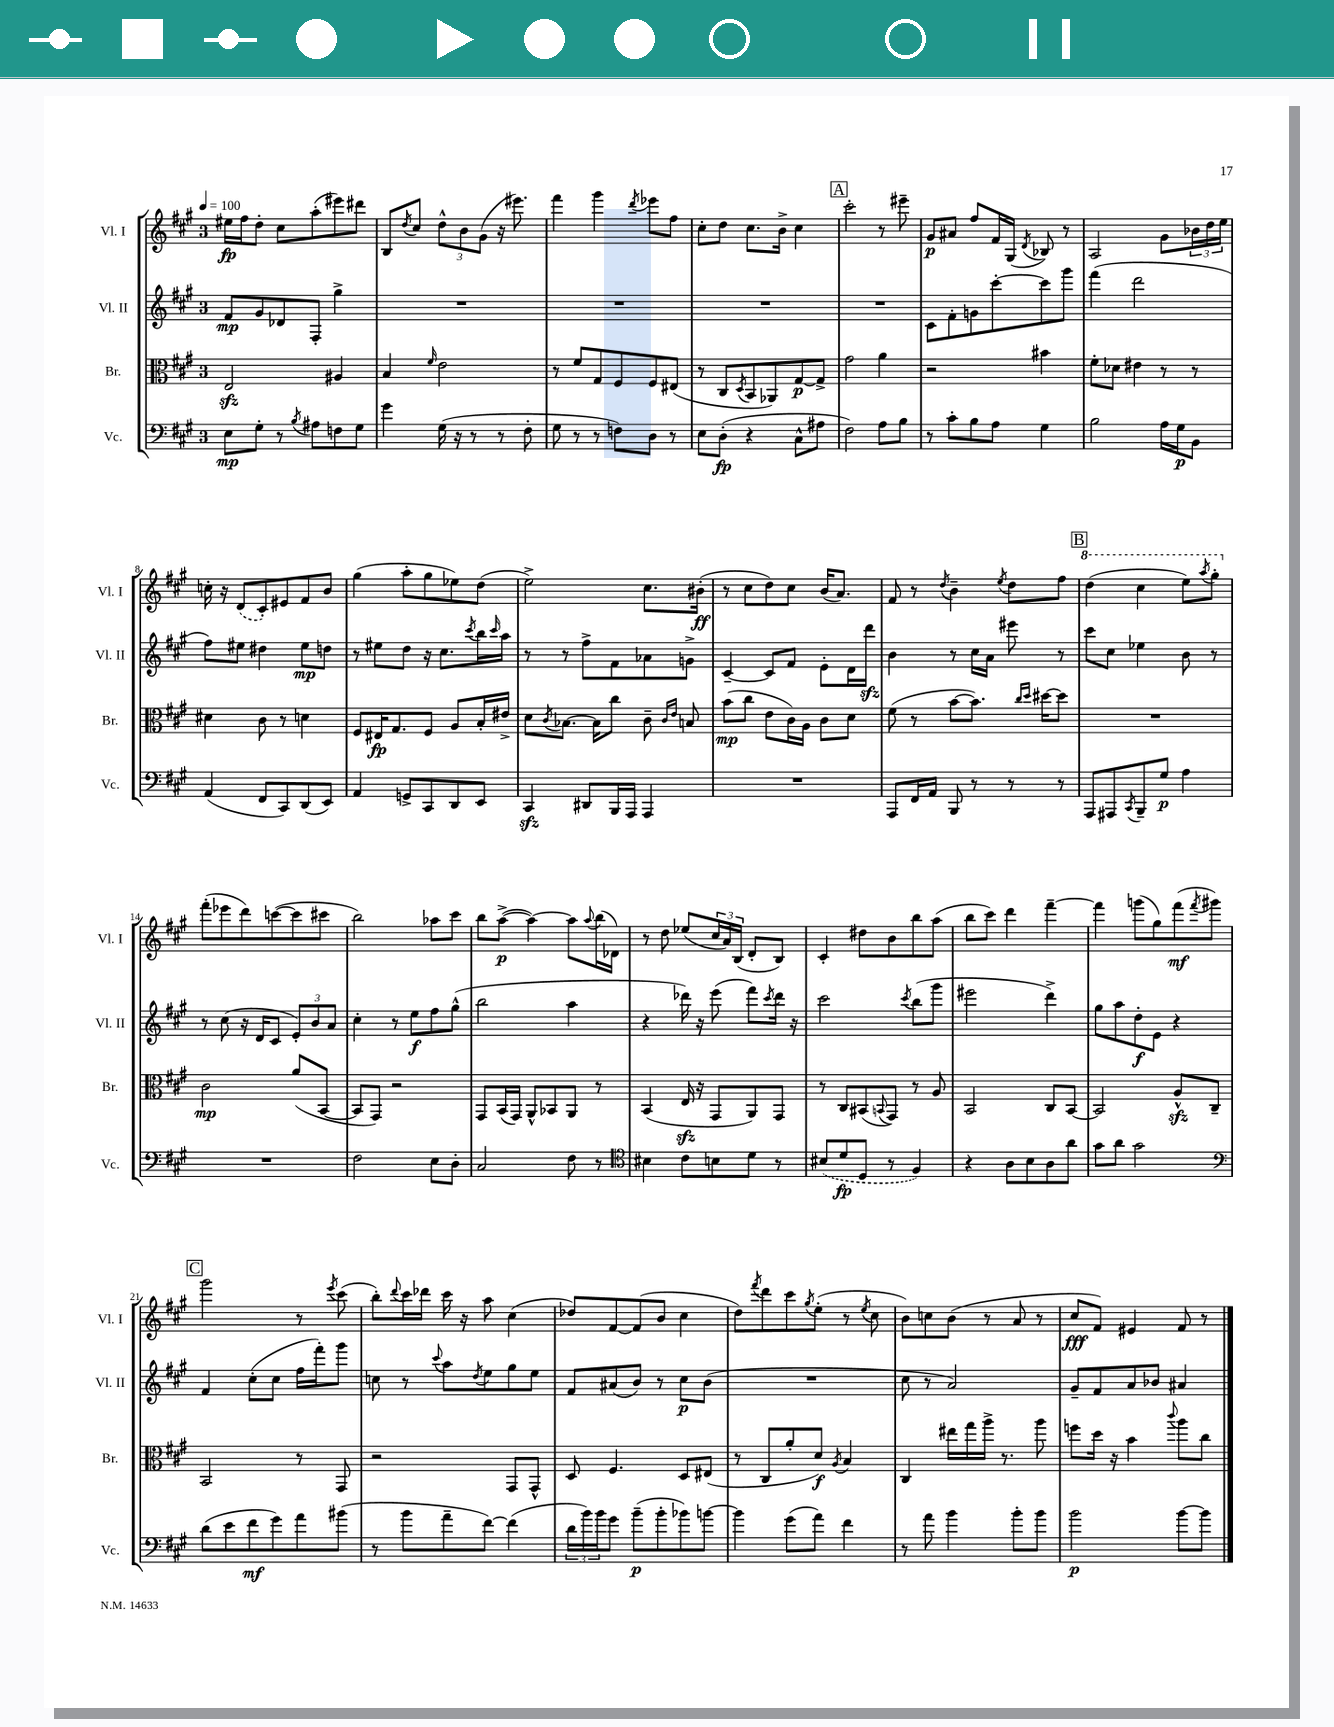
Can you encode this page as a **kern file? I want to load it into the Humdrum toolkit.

**kern	**dynam	**kern	**dynam	**kern	**dynam	**kern	**dynam
*part4	*part4	*part3	*part3	*part2	*part2	*part1	*part1
*staff4	*staff4	*staff3	*staff3	*staff2	*staff2	*staff1	*staff1
*I"Vc.	*	*I"Br.	*	*I"Vl. II	*	*I"Vl. I	*
*I'Vc.	*	*I'Br.	*	*I'Vl. II	*	*I'Vl. I	*
*clefF4	*	*clefC3	*	*clefG2	*	*clefG2	*
*k[f#c#g#]	*	*k[f#c#g#]	*	*k[f#c#g#]	*	*k[f#c#g#]	*
*M3/4	*	*M3/4	*	*M3/4	*	*M3/4	*
*MM100	*	*MM100	*	*MM100	*	*MM100	*
=1	=1	=1	=1	=1	=1	=1	=1
8E\L	mp	2Ezz/	.	8f#/L	mp	16ee#X\LL	fp
.	.	.	.	.	.	16ff#\J	.
8G#'\J	.	.	.	8g#/	.	8dd'\J	.
8r	.	.	.	8d-X/	.	8cc#\L	.
8qB/	.	.	.	.	.	.	.
8A#X\L	.	.	.	8F#'/J	.	(8aa'\	.
8Fn\	.	4A#X/	.	4gg#^\	.	8eee#X\)	.
8G#\J	.	.	.	.	.	8ddd#X\J	.
=2	=2	=2	=2	=2	=2	=2	=2
4g#\	.	4B/	.	2.r	.	8B/L	.
.	.	.	.	.	.	8qdd/	.
.	.	.	.	.	.	8cc#/J	.
.	.	16qqf#/	.	.	.	.	.
(16G#\	.	2e\	.	.	.	12dd^^\L	.
16r	.	.	.	.	.	.	.
.	.	.	.	.	.	12b\	.
8r	.	.	.	.	.	.	.
.	.	.	.	.	.	(12g#\J	.
8r	.	.	.	.	.	16r	.
.	.	.	.	.	.	8.eee#X\)	.
8F#'\	.	.	.	.	.	.	.
=3	=3	=3	=3	=3	=3	=3	=3
8G#\	.	8r	.	2.r	.	4fff#\	.
8r	.	8f#/L	.	.	.	.	.
8r	.	8G#/	.	.	.	4ggg#\	.
8Fn\L)	.	8F#/	.	.	.	.	.
.	.	.	.	.	.	8qddd/	.
8D\J	.	8F#/	.	.	.	8eee-X\L	.
8r	.	(8E#X/J	.	.	.	8ff#\J	.
=4	=4	=4	=4	=4	=4	=4	=4
8E\L	.	8r	.	2.r	.	8cc#'\L	.
(8D'\J	fp	8C#/L	.	.	.	8dd\J	.
.	.	8qD/	.	.	.	.	.
4r	.	8BB/	.	.	.	8.cc#\L	.
.	.	8AA-X/)	.	.	.	.	.
.	.	.	.	.	.	16b^\Jk	.
8C#^^\L	.	[8G#/	p	.	.	4cc#\	.
8A#X\J	.	8G#^/J]	.	.	.	.	.
!!LO:REH:place=s1:t=A
=5	=5	=5	=5	=5	=5	=5	=5
2F#\)	.	2g#\	.	2.r	.	2ccc#'\	.
8A\L	.	4a\	.	.	.	8r	.
8B\J	.	.	.	.	.	8eee#X~\	.
=6	=6	=6	=6	=6	=6	=6	=6
8r	.	2r	.	8c#\L	.	8g#/L	p
8c#'\L	.	.	.	8f#'\	.	8a#X/J	.
8B\	.	.	.	8gn\	.	8ff#/L	.
8A\J	.	.	.	[8ccc#'\	.	16f#/L	.
.	.	.	.	.	.	(16G#/JJ	.
.	.	.	.	.	.	8qd/	.
4G#\	.	4b#X\	.	8ccc#\]	.	8B-X/)	.
.	.	.	.	8ggg#\J	.	8r	.
=7	=7	=7	=7	=7	=7	=7	=7
2B\	.	8f#'\L	.	(4fff#\	.	2A/	.
.	.	8d-X\J	.	.	.	.	.
.	.	4e#X\	.	2ddd\	.	.	.
16A\LL	.	8r	.	.	.	8g#\L	.
16G#\J	p	.	.	.	.	.	.
8BB\J	.	8r	.	.	.	24b-X\L	.
.	.	.	.	.	.	24dd\	.
.	.	.	.	.	.	24ee\JJ	.
!!LO:LB:g=z
=8	=8	=8	=8	=8	=8	=8	=8
(4AA/	.	4d#X\	.	8ff#\L)	.	16ccn'\	.
.	.	.	.	.	.	16r	.
.	.	.	.	8ee#X\J	.	(8d/L	.
8FF#/L	.	8c#\	.	4dd#X\	.	8c#'/)	.
8CC#/)	.	8r	.	.	.	8e#X/	.
(8DD/	.	4dn\	.	8ee#\L	mp	8f#/	.
8EE/J)	.	.	.	8ddn\J	.	8b/J	.
=9	=9	=9	=9	=9	=9	=9	=9
4AA/	.	8F#/L	.	8r	.	(4gg#\	.
.	.	16E#X/K	fp	8ee#X\L	.	.	.
.	.	8.G#/	.	.	.	.	.
8GGn^/L	.	.	.	8dd\J	.	8aa'\L	.
8CC#/	.	8F#/J	.	16r	.	8gg#\	.
.	.	.	.	8.cc#\L	.	.	.
8DD/	.	8A/L	.	.	.	8ee-X\)	.
.	.	.	.	8qccc#/	.	.	.
8EE/J	.	16B'/L	.	16bb\L	.	(8dd\J	.
.	.	.	.	16qqccc#/	.	.	.
.	.	16e#X^/JJ	.	16aa\JJ	.	.	.
=10	=10	=10	=10	=10	=10	=10	=10
4CC#zz/	.	8d\L	.	8r	.	2ee^\)	.
.	.	8qc#/	.	.	.	.	.
.	.	[8.B-X\J	.	8r	.	.	.
8DD#X/L	.	.	.	8ff#^\L	.	.	.
.	.	16B-\KL]	.	.	.	.	.
16BBB/L	.	8cc#\J	.	8f#\	.	.	.
16AAA/JJ	.	.	.	.	.	.	.
4AAA/	.	8c#~\	.	8a-X\	.	8.cc#\L	.
.	.	16qqc#/LL	.	.	.	.	.
.	.	16qqe/JJ	.	.	.	.	.
.	.	8Bn/	.	8gn^\J	.	.	.
.	.	.	.	.	.	(16b#X'\Jk	ff
=11	=11	=11	=11	=11	=11	=11	=11
2.r	.	(8b\L	mp	[4c#~/	.	8r	.
.	.	8cc#\J	.	.	.	8cc#\L	.
.	.	8e\L	.	8c#/L]	.	8dd\)	.
.	.	16c#\L)	.	8f#/J	.	8cc#\J	.
.	.	16A\JJ	.	.	.	.	.
.	.	8c#\L	.	8e'\L	.	(16b/KL	.
.	.	.	.	.	.	8.a/J)	.
.	.	8d\J	.	16d\L	.	.	.
.	.	.	.	16dddzz\JJ	.	.	.
=12	=12	=12	=12	=12	=12	=12	=12
8AAA/L	.	(8f#\	.	4b\	.	8f#/	.
16FF#/L	.	8r	.	.	.	8r	.
16AA/JJ	.	.	.	.	.	.	.
.	.	.	.	.	.	8qdd/	.
8BBB/	.	[8b\L	.	8r	.	4b~\	.
8r	.	8.b\J])	.	16cc#\LL	.	.	.
.	.	.	.	16a\JJ	.	.	.
.	.	.	.	.	.	8qee/	.
8r	.	.	.	8eee#X\	.	8dd\L	.
.	.	16qqcc#/LL	.	.	.	.	.
.	.	16qqdd/JJ	.	.	.	.	.
.	.	[16dd#X\KL	.	.	.	.	.
8r	.	8dd#\J]	.	8r	.	8ff#\J	.
!!LO:REH:place=s1:t=B
=13	=13	=13	=13	=13	=13	=13	=13
*	*	*	*	*	*	*8va	*
8AAA/L	.	2.r	.	8ccc#\L	.	(4ddd\	.
8AAA#X/	.	.	.	8cc#\J	.	.	.
8qCC#/	.	.	.	.	.	.	.
8BBB~/	.	.	.	4ee-X\	.	4ccc#\	.
8G#/J	p	.	.	.	.	.	.
4A\	.	.	.	8b\	.	8eee\L)	.
.	.	.	.	.	.	8qaaa/	.
.	.	.	.	8r	.	8ggg#'\J	.
!!LO:LB:g=z
=14	=14	=14	=14	=14	=14	=14	=14
*	*	*	*	*	*	*X8va	*
2.r	.	2c#\	mp	8r	.	(8fff#'\L	.
.	.	.	.	(8cc#\	.	8eee-X\	.
.	.	.	.	16r	.	8ddd\)	.
.	.	.	.	16d/KL	.	.	.
.	.	.	.	8c#/J	.	([8cccn\	.
.	.	(8a/L	.	12e'/L)	.	8ccc\]	.
.	.	.	.	12b/	.	.	.
.	.	[8BB/J	.	.	.	8ccc#X\J	.
.	.	.	.	12a/J	.	.	.
=15	=15	=15	=15	=15	=15	=15	=15
2F#\	.	8BB/L]	.	4cc#'\	.	2bb\)	.
.	.	8GG#/J)	.	.	.	.	.
.	.	2r	.	8r	.	.	.
.	.	.	.	8ee\L	f	.	.
8E\L	.	.	.	8ff#\	.	8aa-X\L	.
8D'\J	.	.	.	(8gg#^^\J	.	8ccc#\J	.
=16	=16	=16	=16	=16	=16	=16	=16
2C#/	.	8GG#/L	.	2bb\	.	8bb\L	.
.	.	(16BB/L	.	.	.	([8aa^\J	p
.	.	16GG#/JJ)	.	.	.	.	.
.	.	8AA^^/L	.	.	.	4aa\_)	.
.	.	8BB-X/	.	.	.	.	.
8F#\	.	8AA/J	.	4aa\	.	8aa\L]	.
.	.	.	.	.	.	8qqaa/	.
8r	.	8r	.	.	.	(16bb\L	.
.	.	.	.	.	.	16d-X\JJ)	.
=17	=17	=17	=17	=17	=17	=17	=17
*clefC4	*	*	*	*	*	*	*
4B#X\	.	(4BB/	.	4r	.	8r	.
.	.	.	.	.	.	8dd\	.
8c#\L	.	16Ezz/	.	16ddd-X\)	.	(8ee-X/L	.
.	.	16r	.	16r	.	.	.
8Bn\	.	8GG#/L	.	(8eee\	.	24cc#/L	.
.	.	.	.	.	.	24a/)	.
.	.	.	.	.	.	(24B/JJ	.
8d\J	.	8AA/)	.	8fff#\L)	.	8d'/L	.
.	.	.	.	8qccc#/	.	.	.
8r	.	8GG#/J	.	16ddd-\Jk	.	8B/J)	.
.	.	.	.	16r	.	.	.
=18	=18	=18	=18	=18	=18	=18	=18
(8B#X/L	.	8r	.	2ccc#\	.	4c#'/	.
8d/	fp	8C#/L	.	.	.	.	.
8D/J	.	(8BB#X/	.	.	.	8dd#X\L	.
.	.	8qqBBn/	.	.	.	.	.
8r	.	8GG#/J)	.	.	.	8b\	.
.	.	.	.	8qccc#/	.	.	.
4F#/)	.	8r	.	(8bb\L	.	8bb\	.
.	.	8A/	.	8ggg#\J	.	(8aa\J	.
=19	=19	=19	=19	=19	=19	=19	=19
4r	.	2BB/	.	2eee#X\	.	8bb\L	.
.	.	.	.	.	.	8ccc#\J)	.
8A\L	.	.	.	.	.	4ddd\	.
8B\	.	.	.	.	.	.	.
8A\	.	8C#/L	.	4ddd^\)	.	[4fff#~\	.
8a\J	.	[8BB/J	.	.	.	.	.
=20	=20	=20	=20	=20	=20	=20	=20
8g#\L	.	2BB/]	.	8gg#\L	.	4fff#\]	.
8a\J	.	.	.	8aa\	.	.	.
2g#\	.	.	.	8dd'\	f	(8gggn\L	.
.	.	.	.	8e\J	.	8gg#\)	.
.	.	8Azz^^/L	.	4r	.	(8fff#\	mf
.	.	.	.	.	.	8qfff#/	.
.	.	8C#~/J	.	.	.	8ggg#X\J)	.
!!LO:LB:g=z
!!LO:REH:place=s1:t=C
=21	=21	=21	=21	=21	=21	=21	=21
*clefF4	*	*	*	*	*	*	*
(8d\L	.	2BB/	.	4f#/	.	2ggg#\	.
8e\	.	.	.	.	.	.	.
8f#\	mf	.	.	(8cc#'\L	.	.	.
8g#\)	.	.	.	8cc#\J	.	.	.
8a\	.	8r	.	16ff#\LL	.	8r	.
.	.	.	.	16fff#'\J)	.	.	.
.	.	.	.	.	.	8qeee/	.
(8b#X\J	.	8GG#/	.	8ggg#\J	.	(8ccc#\	.
=22	=22	=22	=22	=22	=22	=22	=22
8r	.	2r	.	8ccn\	.	8bb'\L)	.
.	.	.	.	.	.	8qqddd/	.
8b\L	.	.	.	8r	.	16ccc#\L	.
.	.	.	.	.	.	16ddd-X\JJ	.
.	.	.	.	8qqccc#/	.	.	.
8a~\	.	.	.	8aa\L	.	16ccc#\	.
.	.	.	.	.	.	16r	.
.	.	.	.	8qdd/	.	.	.
[8f#\J)	.	.	.	8ee\	.	8aa\	.
(4f#\]	.	8GG#/L	.	8gg#\	.	(4cc#\	.
.	.	8GG#^^/J	.	8ee\J	.	.	.
=23	=23	=23	=23	=23	=23	=23	=23
24d\LL	.	8D/	.	8f#/L	.	8dd-X/L)	.
24b\)	.	.	.	.	.	.	.
24b\J	.	.	.	.	.	.	.
8g#\J	.	4.F#/	.	(8a#X/	.	[8f#/	.
(8b~\L	p	.	.	8b/J)	.	(8f#/]	.
8b'\	.	.	.	8r	.	8b/J	.
8b-X\)	.	8D/L	.	8cc#\L	p	4cc#\	.
[8bn\J	.	(8E#X/J	.	(8b\J	.	.	.
=24	=24	=24	=24	=24	=24	=24	=24
4b\]	.	8r	.	2.r	.	8dd\L)	.
.	.	.	.	.	.	8qfff#/	.
.	.	8C#/L	.	.	.	8ddd\	.
(8g#\L	.	8a'/	.	.	.	8ccc#\	.
.	.	.	.	.	.	8qgg#/	.
8a\J)	.	8d/J)	f	.	.	(8ee'\J	.
.	.	8qA/	.	.	.	.	.
4f#\	.	4B/	.	.	.	8r	.
.	.	.	.	.	.	8qee/	.
.	.	.	.	.	.	8cc#\	.
=25	=25	=25	=25	=25	=25	=25	=25
8r	.	4C#/	.	8cc#\	.	8b\L)	.
8a\	.	.	.	8r	.	8ccn\	.
4b\	.	16ee#X\LL	.	2a/)	.	(8b\J	.
.	.	16gg#\	.	.	.	.	.
.	.	16aa^\JJ	.	.	.	8r	.
.	.	8.r	.	.	.	.	.
8b'\L	.	.	.	.	.	8a/	.
8b\J	.	8aa\	.	.	.	8r	.
=26	=26	=26	=26	=26	=26	=26	=26
2b\	p	8ffn\L	.	8g#~/L	.	8cc#/L	fff
.	.	16dd\Jk	.	8f#/	.	8f#/J)	.
.	.	16r	.	.	.	.	.
.	.	4b\	.	8a/	.	4e#X/	.
.	.	.	.	8b-X/J	.	.	.
.	.	8qqccc#/	.	.	.	.	.
[8b\L	.	8aa\L	.	4a#X/	.	8f#/	.
8b\J]	.	8cc#\J	.	.	.	8r	.
==	==	==	==	==	==	==	==
*-	*-	*-	*-	*-	*-	*-	*-
